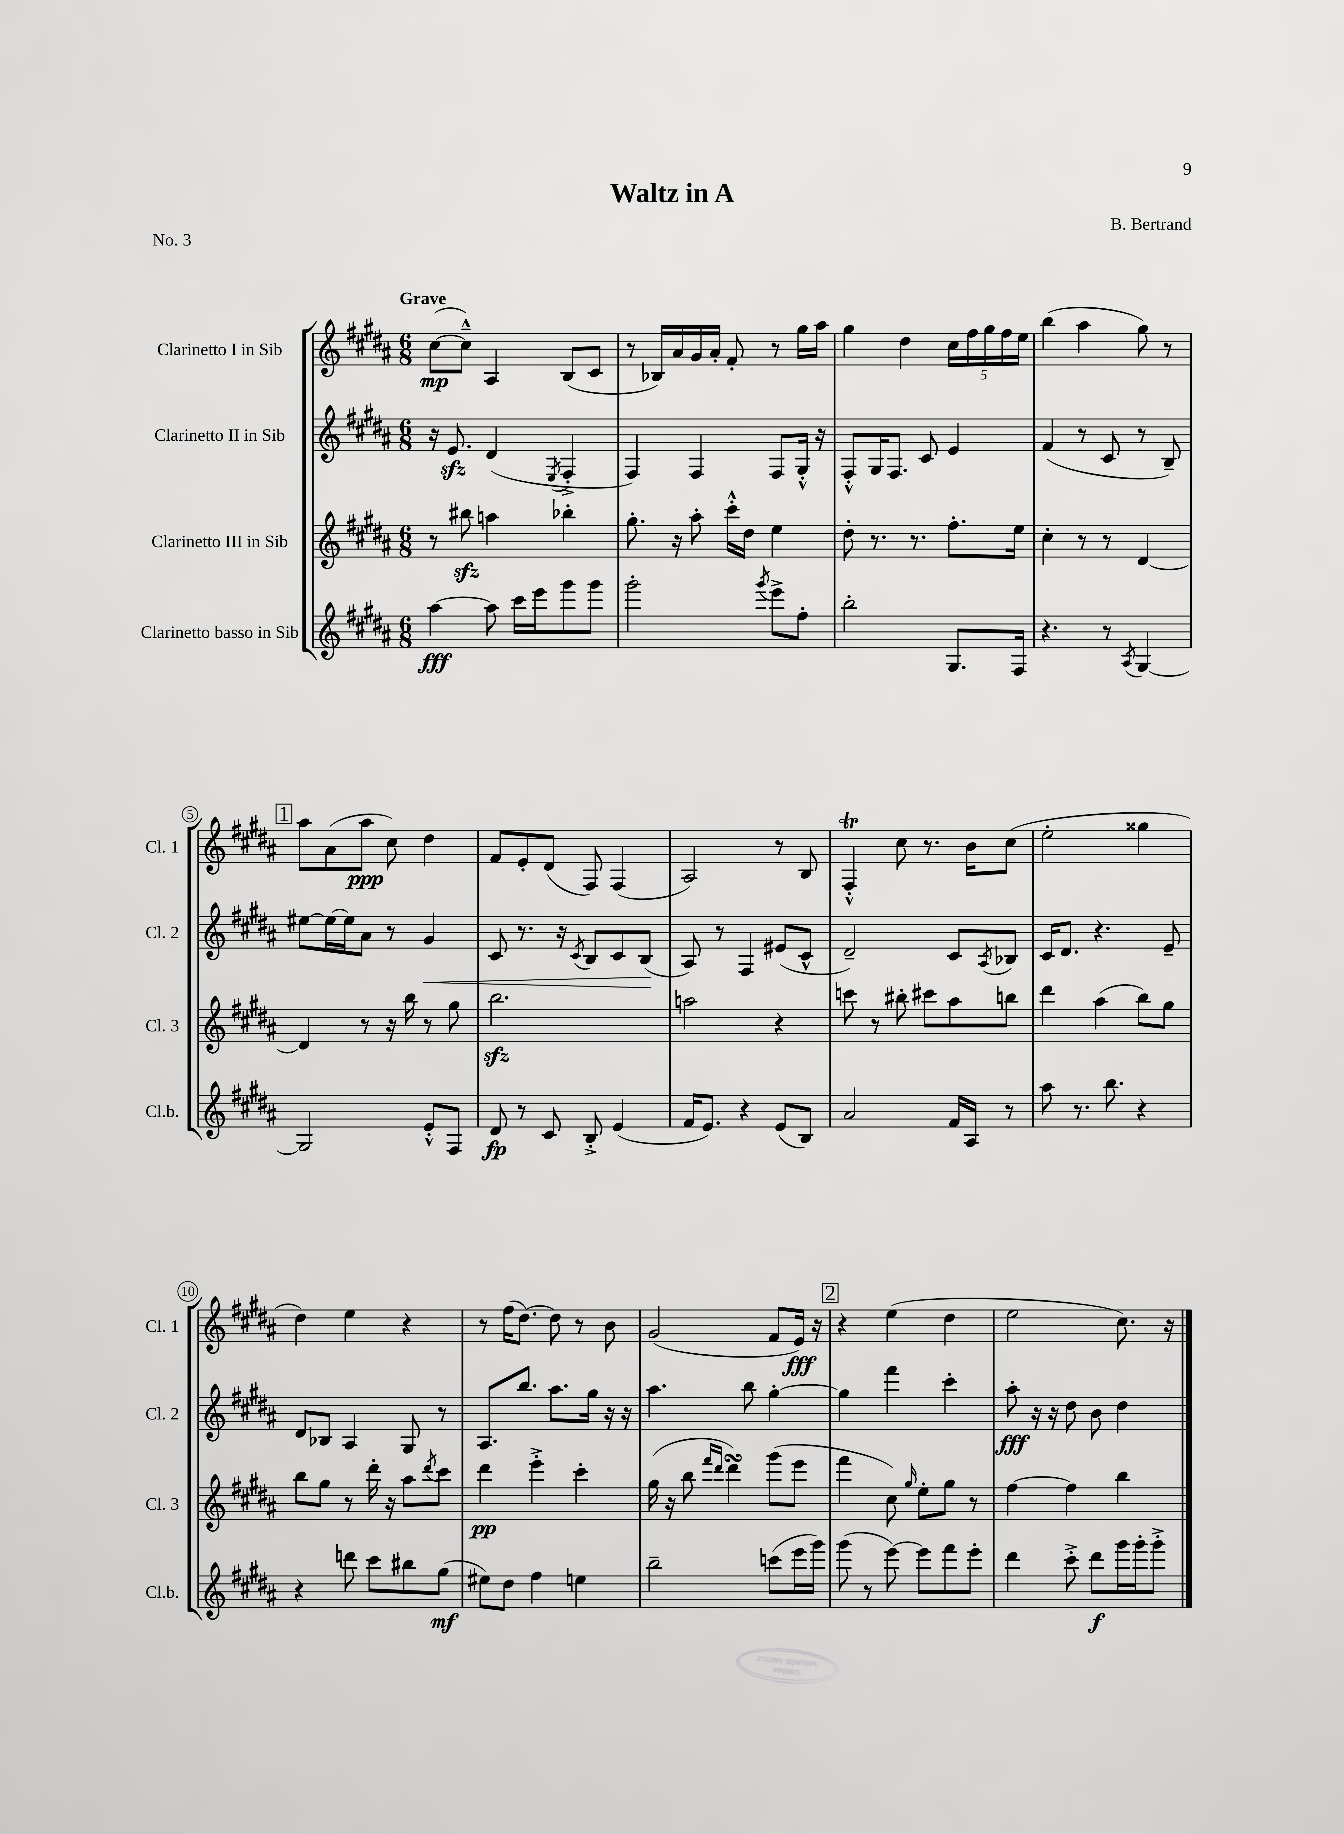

**kern	**kern	**kern	**kern
*staff4	*staff3	*staff2	*staff1
*clefG2	*clefG2	*clefG2	*clefG2
*k[f#c#g#d#a#]	*k[f#c#g#d#a#]	*k[f#c#g#d#a#]	*k[f#c#g#d#a#]
*M6/8	*M6/8	*M6/8	*M6/8
[4aa#	8r	16r	([8cc#
.	.	8.e	.
.	8bb#	.	8cc#~^^])
8aa#]	4aa	(4d#	4A#
16ccc#	.	.	.
16eee	.	.	.
.	.	8qE	.
8ggg#	4bb-'	4F#'^	(8B
8ggg#	.	.	8c#
=	=	=	=
2ggg#'	8.gg#'	4F#)	8r
.	.	.	16B-)
.	16r	.	16a#
.	8aa#'	4F#	16g#
.	.	.	16a#'
.	16ccc#'^^	.	8f#'
.	16dd#	.	.
8qggg#	.	.	.
8eee^	4ee	8F#	8r
8ff#'	.	16G#'^^	16gg#
.	.	16r	16aa#
=	=	=	=
2bb'	8dd#'	8F#'^^	4gg#
.	8.r	16G#	.
.	.	8.F#	.
.	.	.	4dd#
.	8.r	.	.
.	.	8c#	.
8.G#	8.ff#'	4e	20cc#
.	.	.	20ff#
.	.	.	20gg#
.	.	.	20ff#
16F#	16ee	.	.
.	.	.	20ee
=	=	=	=
4.r	4cc#'	(4f#	(4bb
.	8r	8r	4aa#
8r	8r	8c#	.
8qA#	.	.	.
[4G#	[4d#	8r	8gg#)
.	.	8B~)	8r
=	=	=	=
2G#]	4d#]	[8ee#	8aa#
.	.	16ee#_	(8a#
.	.	16ee#]	.
.	8r	8a#	8aa#
.	16r	8r	8cc#)
.	16bb	.	.
8e'^^	8r	4g#	4dd#
8F#	8gg#	.	.
=	=	=	=
8d#	2.bb	8c#	8f#
8r	.	8.r	8e'
8c#	.	.	(8d#
.	.	16r	.
.	.	8qc#	.
8B'^	.	8B	8F#)
(4e	.	8c#	(4F#
.	.	(8B	.
=	=	=	=
16f#	2aa	8A#)	2A#)
8.e)	.	.	.
.	.	8r	.
4r	.	4F#	.
(8e	4r	(8e#	8r
8B)	.	8c#^^	8B
=	=	=	=
2a#	8ccc	2d#~)	4F#'^^
.	8r	.	.
.	8bb#'	.	8cc#
.	8ccc#	.	8.r
16f#	8aa#	8c#	.
16A#	.	.	16b
.	.	8qA#	.
8r	8bb	8B-	(8cc#
=	=	=	=
8aa#	4ddd#	16c#	2ee'
.	.	8.d#	.
8.r	.	.	.
.	(4aa#	4.r	.
8.bb	.	.	.
4r	8bb)	.	4gg##
.	8gg#	8e~	.
=	=	=	=
4r	8bb	8d#	4dd#)
.	8gg#	8B-	.
8ddd	8r	4A#	4ee
8ccc#	16ddd#'	.	.
.	16r	.	.
8bb#	8aa#	8G#	4r
.	8qddd#	.	.
(8gg#	8ccc#	8r	.
=	=	=	=
8ee#)	4ddd#	8.A#	8r
8dd#	.	.	(16ff#
.	.	8.bb	[8.dd#)
4ff#	4eee'^	.	.
.	.	8.aa#	8dd#]
4ee	4ccc#'	.	8r
.	.	16gg#	.
.	.	16r	8b
.	.	16r	.
=	=	=	=
2bb~	(16gg#	4.aa#	(2g#
.	16r	.	.
.	8bb	.	.
.	16qqfff#	.	.
.	16qqddd#	.	.
.	4ddd#)	.	.
.	.	8bb	.
(8ccc	(8ggg#	[4gg#'	8f#
16eee	8eee	.	16e)
16ggg#)	.	.	16r
=	=	=	=
(8ggg#	4fff#	4gg#]	4r
8r	.	.	.
[8eee)	8cc#)	4fff#	(4ee
.	16qqgg#	.	.
8eee]	8ee'	.	.
8fff#	8gg#	4ccc#'	4dd#
8eee'	8r	.	.
=	=	=	=
4ddd#	[4ff#	8aa#'	2ee
.	.	16r	.
.	.	16r	.
8ccc#'^	4ff#]	8dd#	.
8ddd#	.	8b	.
16ggg#	4bb	4dd#	8.cc#)
16ggg#'	.	.	.
8ggg#'^	.	.	.
.	.	.	16r
==	==	==	==
*-	*-	*-	*-
